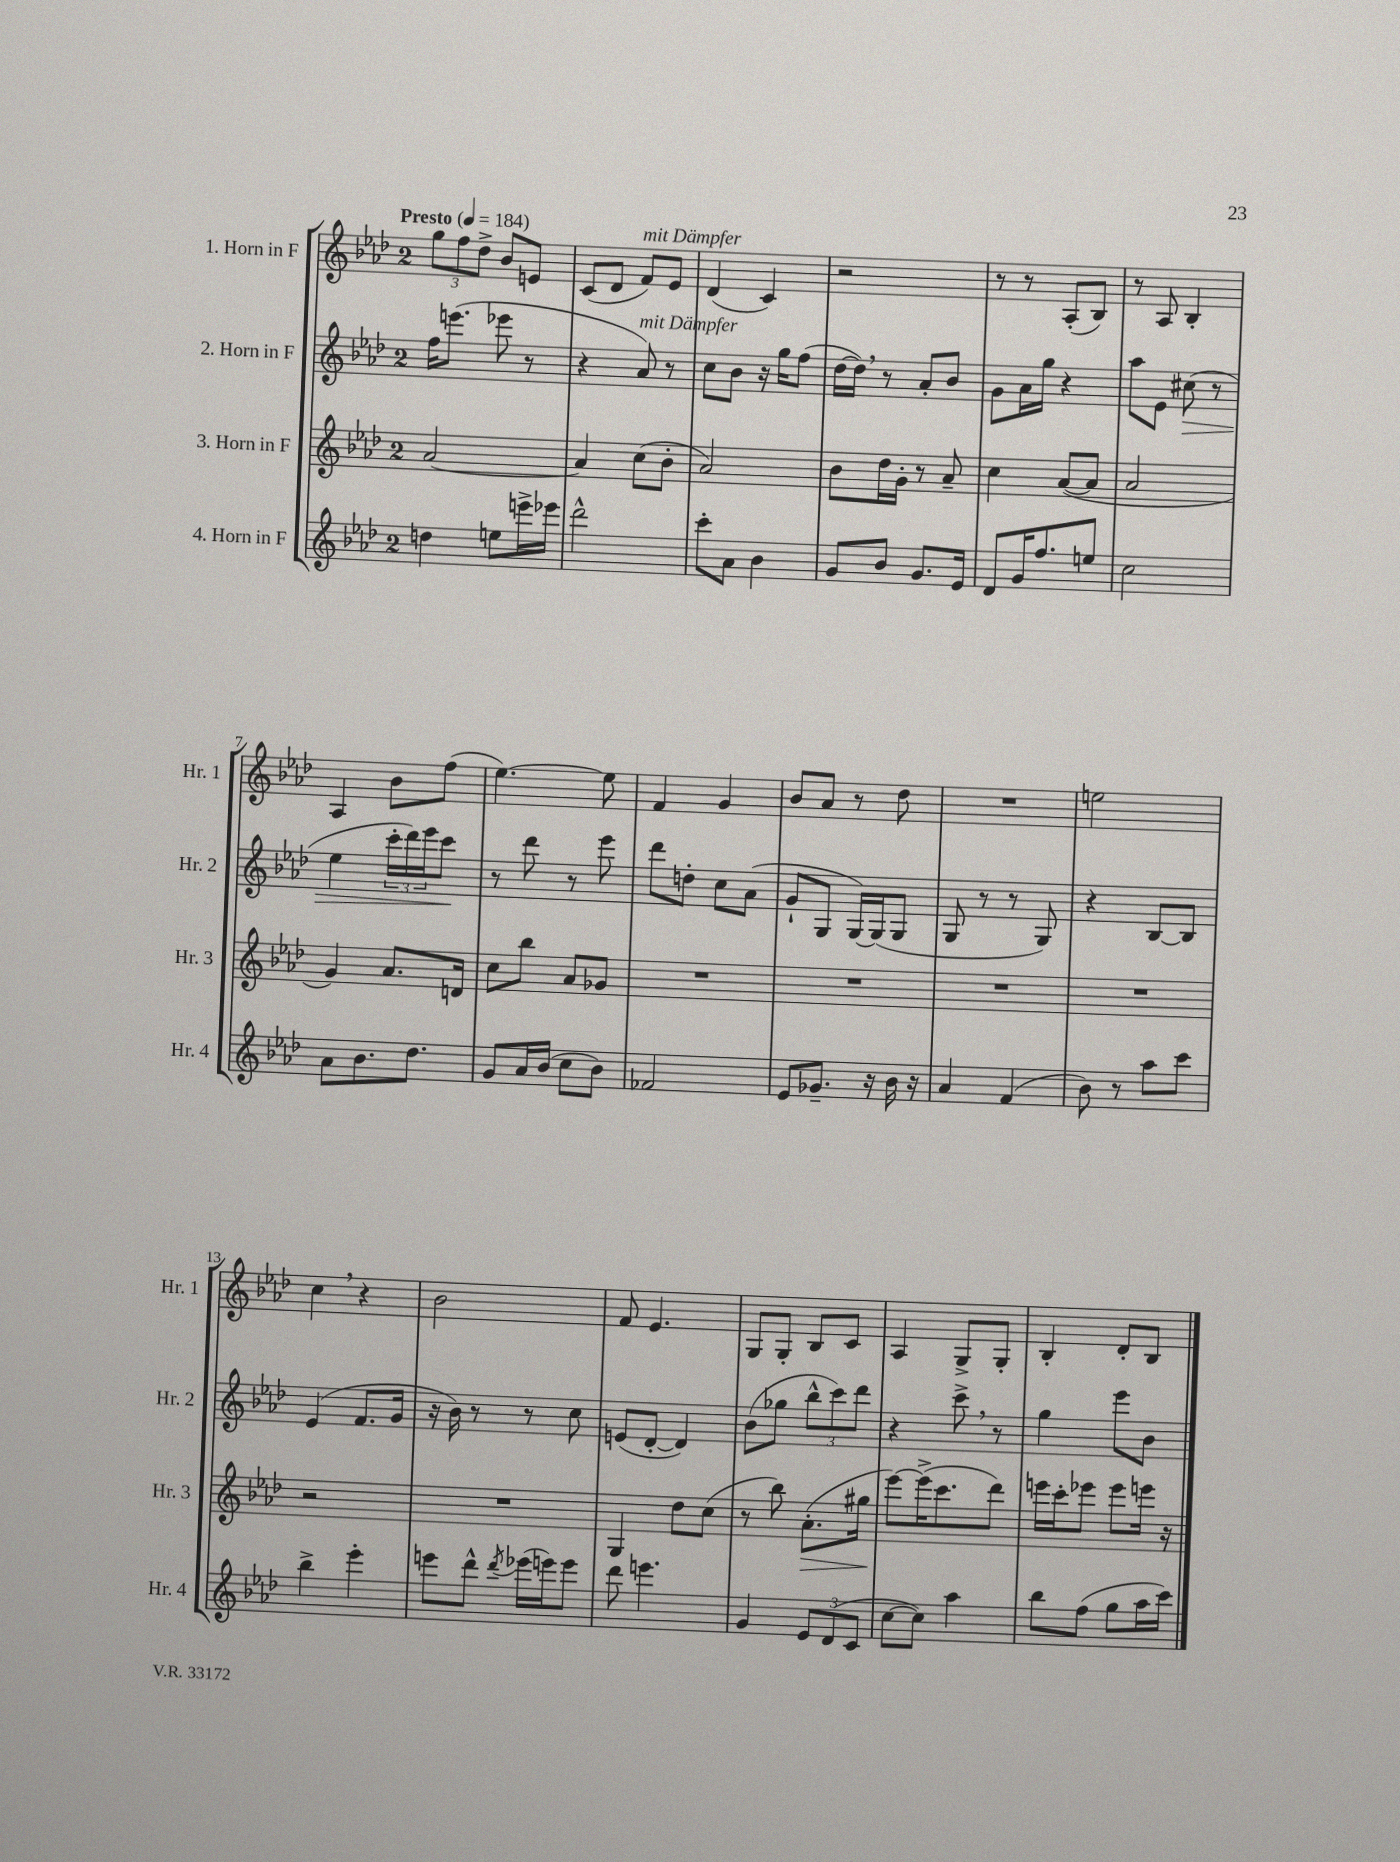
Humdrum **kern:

**kern	**kern	**kern	**kern
*staff4	*staff3	*staff2	*staff1
*clefG2	*clefG2	*clefG2	*clefG2
*k[b-e-a-d-]	*k[b-e-a-d-]	*k[b-e-a-d-]	*k[b-e-a-d-]
*M2/4	*M2/4	*M2/4	*M2/4
*MM184	*MM184	*MM184	*MM184
4dd	[2a-	16ff	12gg
.	.	(8.eee	.
.	.	.	12ff
.	.	.	12dd-^
8ee	.	8eee-	8b-
16eee^	.	8r	8e
16eee-	.	.	.
=	=	=	=
2ddd-^^	4a-]	4r	(8c
.	.	.	8d-
.	(8cc	8a-)	8f)
.	8b-'	8r	8e-
=	=	=	=
8ccc'	2a-)	8cc	(4d-
8a-	.	8b-	.
4b-	.	16r	4c)
.	.	16gg	.
.	.	(8ff	.
=	=	=	=
8g	8b-	[16dd-	2r
.	.	16dd-])	.
8b-	16dd-	8r	.
.	16g'	.	.
8.g	8r	8a-'	.
.	8a-~	8b-	.
16e-	.	.	.
=	=	=	=
8d-	4cc	8g	8r
16g	.	16a-	8r
8.ff	.	16gg	.
.	([8a-	4r	(8A-'
8ee	8a-]	.	8B-)
=	=	=	=
2cc	2a-	8aa-	8r
.	.	8e-	8A-
.	.	(8cc#	4B-'
.	.	8r	.
=	=	=	=
8a-	4g)	4ee-	4A-
8.b-	.	.	.
.	8.a-	24ccc'	8b-
.	.	24ddd-)	.
8.dd-	.	.	.
.	.	24eee-	.
.	.	8ccc	(8ff
.	16d	.	.
=	=	=	=
8g	8cc	8r	[4.ee-)
16a-	8bb-	8ddd-	.
(16b-	.	.	.
8cc	8a-	8r	.
8b-)	8g-	8eee-	8ee-]
=	=	=	=
2f-	2r	8ddd-	4f
.	.	8dd'	.
.	.	8cc	4g
.	.	(8a-	.
=	=	=	=
8e-	2r	8g`	8b-
8.g-~	.	8G	8a-
.	.	[16G)	8r
16r	.	(16G]	.
16b-	.	8G	8dd-
16r	.	.	.
=	=	=	=
4a-	2r	8G	2r
.	.	8r	.
(4f	.	8r	.
.	.	8G)	.
=	=	=	=
8b-)	2r	4r	2ee
8r	.	.	.
8aa-	.	[8B-	.
8ccc	.	8B-]	.
=	=	=	=
4bb-^	2r	(4e-	4cc
4eee-'	.	8.f	4r
.	.	16g	.
=	=	=	=
8eee	2r	16r	2b-
.	.	16b-)	.
8ddd-^^	.	8r	.
8qddd-	.	.	.
(16eee-	.	8r	.
16eee)	.	.	.
8eee	.	8cc	.
=	=	=	=
8ddd-	4G	(8e	8f
4.eee	.	[8d-'	4.e-
.	8dd-	4d-])	.
.	(8cc	.	.
=	=	=	=
4g	8r	(8b-	8G
.	8bb-)	8gg-	8G'
12e-	(8.a-'	12bb-^^	8B-
(12d-	.	12ccc)	.
.	.	.	8c
12c	.	12ddd-	.
.	16gg#	.	.
=	=	=	=
[8cc	[8eee-)	4r	4A-
8cc])	(16eee-^]	.	.
.	8.ccc	.	.
4aa-	.	8ccc^	8G^
.	8ddd-)	8r	8G'
=	=	=	=
8bb-	16eee	4gg	4B-'
.	16ccc'	.	.
(8ff	8eee-	.	.
8gg	8eee-	8eee-	8d-'
16aa-	16eee	8b-	8B-
16ccc)	16r	.	.
==	==	==	==
*-	*-	*-	*-
